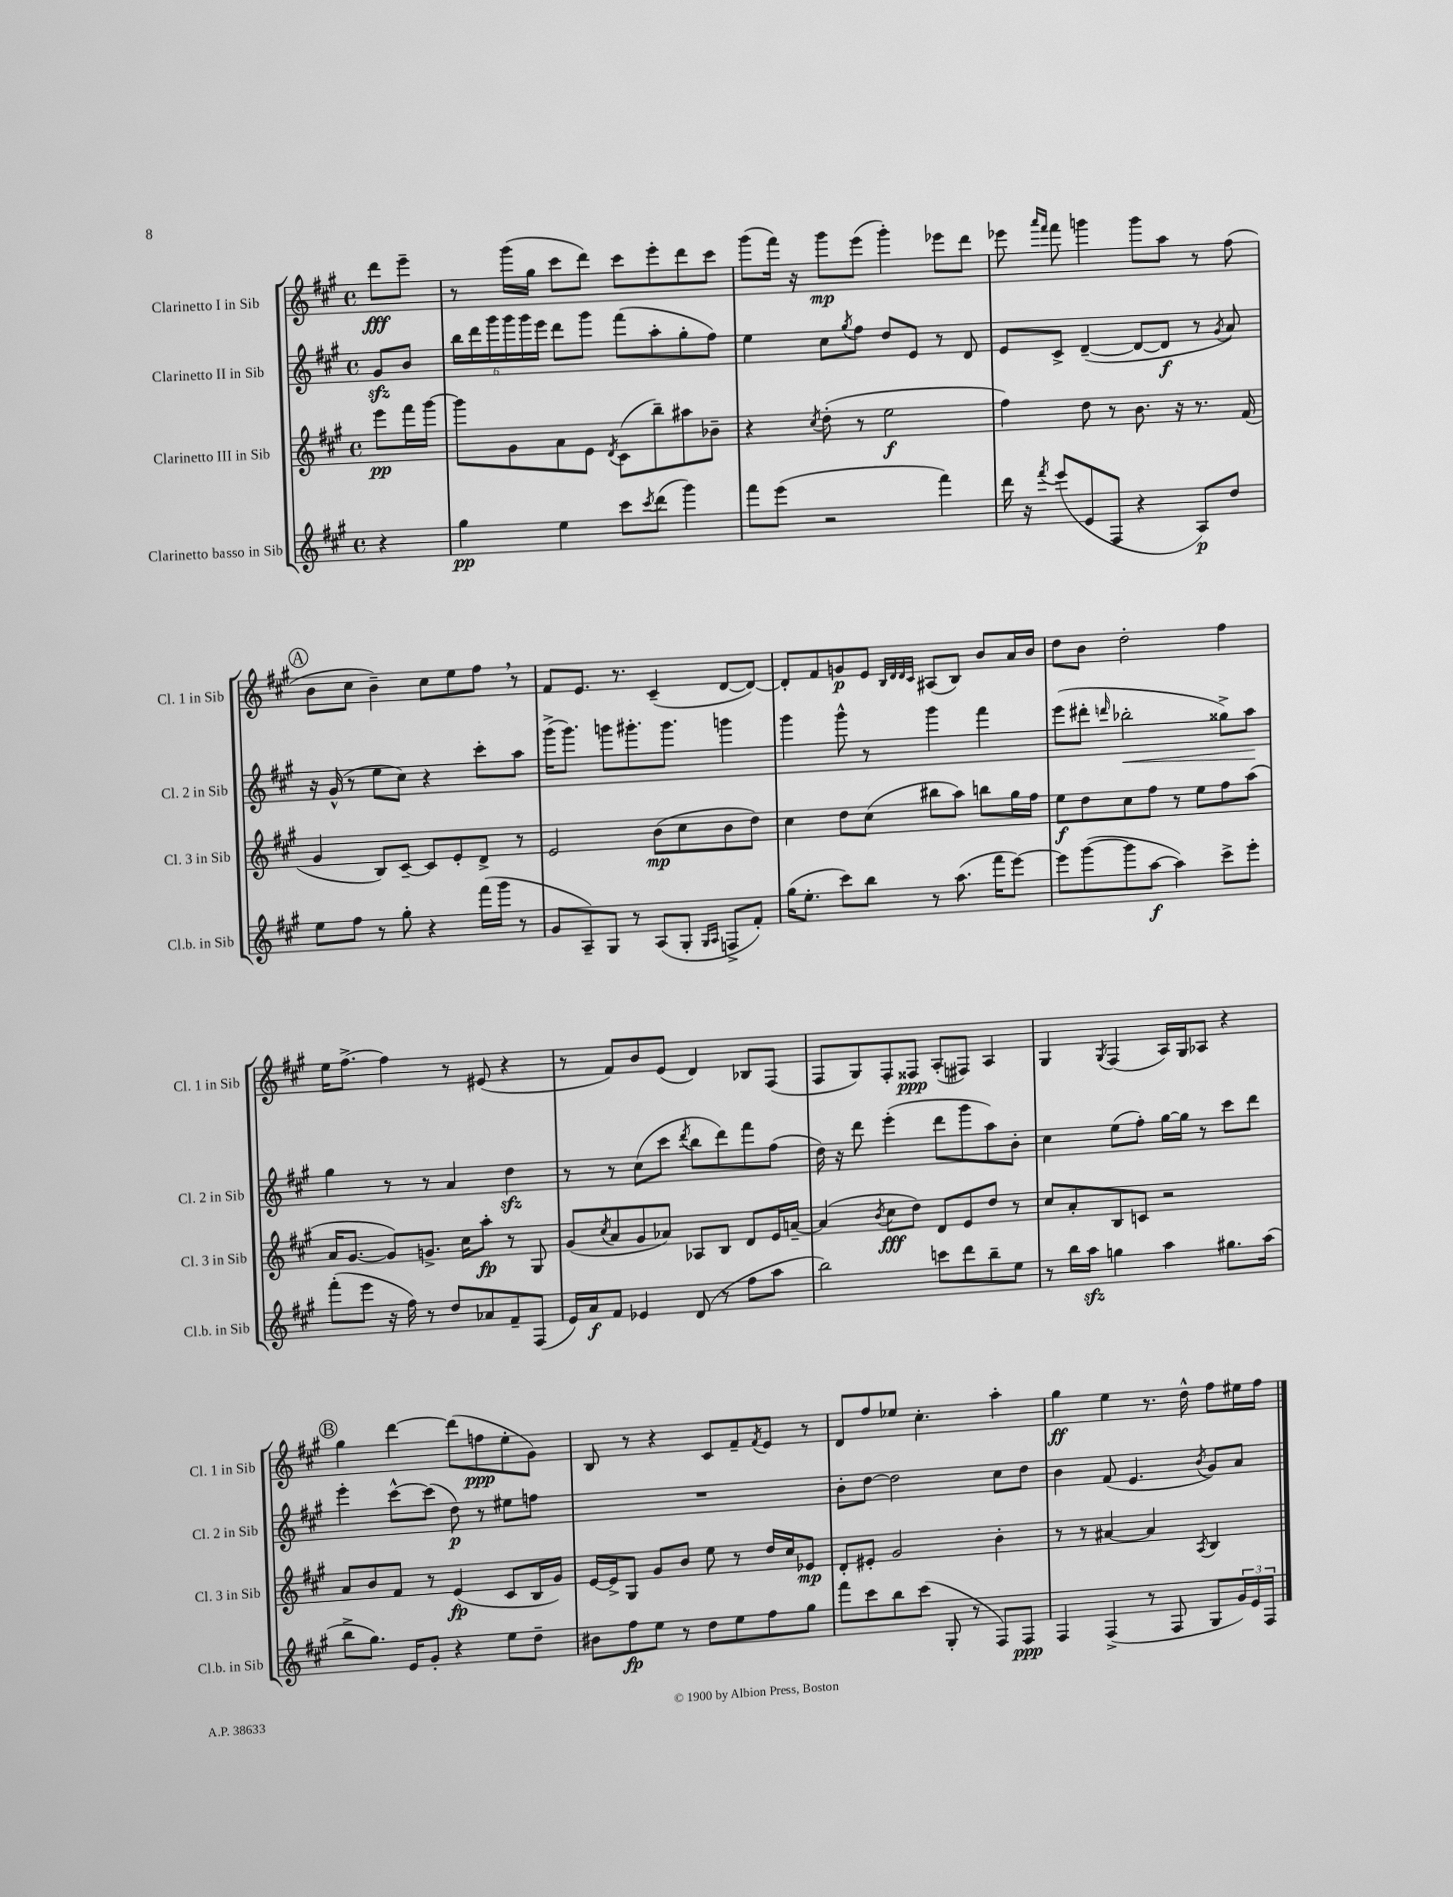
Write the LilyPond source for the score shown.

<<
\new StaffGroup <<
\new Staff = "s0" \with { instrumentName = "Clarinetto I in Sib" shortInstrumentName = "Cl. 1 in Sib" } {
    \clef treble \key a \major \defaultTimeSignature \time 4/4 \partial 4
    d'''8\fff e'''8-- |
    r8 gis'''16( gis''16 cis'''8 d'''8) cis'''8 e'''8-. d'''8 cis'''8 |
    gis'''8( fis'''16) r16 gis'''8\mp e'''8( gis'''4-.) ees'''8 d'''8 |
    ees'''8 \grace { a'''16 fis'''16 } fis'''8 g'''4 g'''8 a''8 r8 fis''8( |
    \mark \markup { \circle "A" } b'8 cis''8 b'4--) cis''8 e''8 fis''8 \breathe r8 |
    fis'8 e'8. r8. cis'4--( d'8~ d'8~) |
    d'8-. fis'8 g'8\p e'8 \grace { b32 d'32 d'32 cis'32 } ais8( b8) b'8 a'16 b'16 |
    d''8 b'8 d''2-. fis''4 |
    e''16 fis''8.~-> fis''4 r8 eis'8( r4 |
    r8 fis'8) b'8 e'8( d'4) bes8 fis8( |
    fis8 gis8) fis8-. fisis8\ppp a8-.( fis8) a4 |
    gis4 \acciaccatura { gis8 } fis4( a16) gis16 aes8 r4 |
    \mark \markup { \circle "B" } gis''4 d'''4~ d'''8( f''8\ppp e''8-. gis'8) |
    b8 r8 r4 cis'8 fis'8-- \acciaccatura { fis'8 } e'8 r8 |
    d'8 fis''8 ees''8 cis''4.-. a''4-. |
    gis''4\ff e''4 r8. d''16-^ fis''8 eis''16 fis''16 \bar "|." |
}
\new Staff = "s1" \with { instrumentName = "Clarinetto II in Sib" shortInstrumentName = "Cl. 2 in Sib" } {
    \clef treble \key a \major \defaultTimeSignature \time 4/4 \partial 4
    gis'8\sfz b'8 |
    \tuplet 6/4 { b''16 d'''16 gis'''16 gis'''16 gis'''16 e'''16 } d'''8 gis'''8 fis'''8( a''8-. gis''8-. fis''8) |
    e''4 cis''8 \acciaccatura { gis''8 } fis''8 d''8 e'8 r8 d'8 |
    e'8 cis'8-> d'4~--( d'8~ d'8\f r8 \acciaccatura { gis'8 } a'8) |
    \mark \markup { \circle "A" } r16 gis'16-^( r8 e''8 cis''8) r4 cis'''8-. a''8 |
    gis'''16->( gis'''8.) g'''8 gis'''8.-. gis'''8. g'''4 |
    gis'''4 gis'''8-^ r8 gis'''4 fis'''4 |
    e'''8( dis'''8-. \grace { d'''16 } bes''2-.\< gisis''8->) a''8\! |
    gis''4 r8 r8 a'4 d''4\sfz |
    r8 r8 cis''8( cis'''8 \acciaccatura { d'''8 } b''8 d'''8) fis'''8 fis''8( |
    d''16) r16 d'''8 e'''4-.( d'''8 gis'''8 a''8) b'8-. |
    cis''4 e''8( fis''8-.) gis''16~ gis''16 r8 cis'''8 d'''8 |
    \mark \markup { \circle "B" } e'''4-. cis'''8~-^ cis'''8( d''8\p) r8 eis''8 f''8 |
    R1 |
    b'8-. d''8~ d''2 cis''8 d''8 |
    b'4 fis'8( e'4. \acciaccatura { b'8 } gis'8) a'8 \bar "|." |
}
\new Staff = "s2" \with { instrumentName = "Clarinetto III in Sib" shortInstrumentName = "Cl. 3 in Sib" } {
    \clef treble \key a \major \defaultTimeSignature \time 4/4 \partial 4
    e'''8\pp fis'''16 gis'''16~ |
    gis'''8 gis'8 a'8 e'8 \acciaccatura { d'8 } cis'8( b''8--) ais''8 bes'8-- |
    r4 \acciaccatura { cis''8 } d''8-.( r8 e''2\f |
    fis''4) d''8 r8 b'8. r16 r8. fis'16( |
    \mark \markup { \circle "A" } gis'4 b8) cis'8~-- cis'8 e'8-. d'8-> r8 |
    e'2 b'8\mp( cis''8 b'8 d''8) |
    cis''4 d''8 cis''8( bis''8 a''8) b''8 gis''16 fis''16 |
    e''8\f d''8 cis''8 fis''8 r8 e''8 fis''8 a''8( |
    a'16 gis'8.~ gis'8) g'8.-> cis''16 a''8-.\fp r8 gis8 |
    gis'8( \acciaccatura { cis''8 } a'8 gis'8 aes'8) aes8 b8 d'8 e'16 a'16~-- |
    a'4( \acciaccatura { b'8 } cis''8\fff d''8) d'8 e'8 d''8 r8 |
    cis''8 a'8-. b8 c'8 r2 |
    \mark \markup { \circle "B" } a'8 b'8 fis'8 r8 e'4\fp( cis'8 b16 gis'16) |
    e'16~ e'16-> gis8 gis'8 b'8 e''8 r8 d''16 cis''16 ees'8\mp |
    d'8-. eis'8-. gis'2 b'4-. |
    r8 r8 ais'4~ ais'4 \acciaccatura { a8 } b4 \bar "|." |
}
\new Staff = "s3" \with { instrumentName = "Clarinetto basso in Sib" shortInstrumentName = "Cl.b. in Sib" } {
    \clef treble \key a \major \defaultTimeSignature \time 4/4 \partial 4
    r4 |
    gis''4\pp e''4 cis'''8 \acciaccatura { cis'''8 } d'''8( gis'''4) |
    fis'''8 e'''8( r2 fis'''4) |
    d'''16 r16 \acciaccatura { fis'''8 } e'''8( e'8 fis8 r4 a8\p) d''8 |
    \mark \markup { \circle "A" } e''8 fis''8 r8 gis''8-. r4 fis'''16( gis'''16 r8 |
    gis'8 a8--) gis8 r8 a8( gis8-. \grace { gis16 a16 } f8-> fis'8-.) |
    gis''16( e''8.-. cis'''8) b''8 r8 a''8.( fis'''16 e'''8~) |
    e'''8 gis'''8~( gis'''8 a''8~\f a''4) cis'''8-> e'''8-. |
    fis'''8-.( e'''8 r16 fis''16) r8 d''8 aes'8 fis'8-- fis8( |
    e'16) a'16\f fis'8 ees'4 d'8( r8 fis''8 a''8 |
    b''2) c'''8 d'''8 b''8-- e''8 |
    r8 b''16 a''16\sfz g''4 a''4 gis''8. a''16( |
    \mark \markup { \circle "B" } b''8-> gis''8.) e'16 gis'8-. r4 e''8 d''8-- |
    bis'8 fis''8\fp e''8 r8 d''8 e''8 fis''8 gis''8 |
    fis'''8 cis'''8 b''8 cis'''8( gis8-. r8 fis8) fis8\ppp |
    fis4 fis4->( r8 fis8 gis8 \tuplet 3/2 { gis'16) e'16 fis16 } \bar "|." |
}
>>
>>
\layout { \context { \Score \remove "Bar_number_engraver" } }
